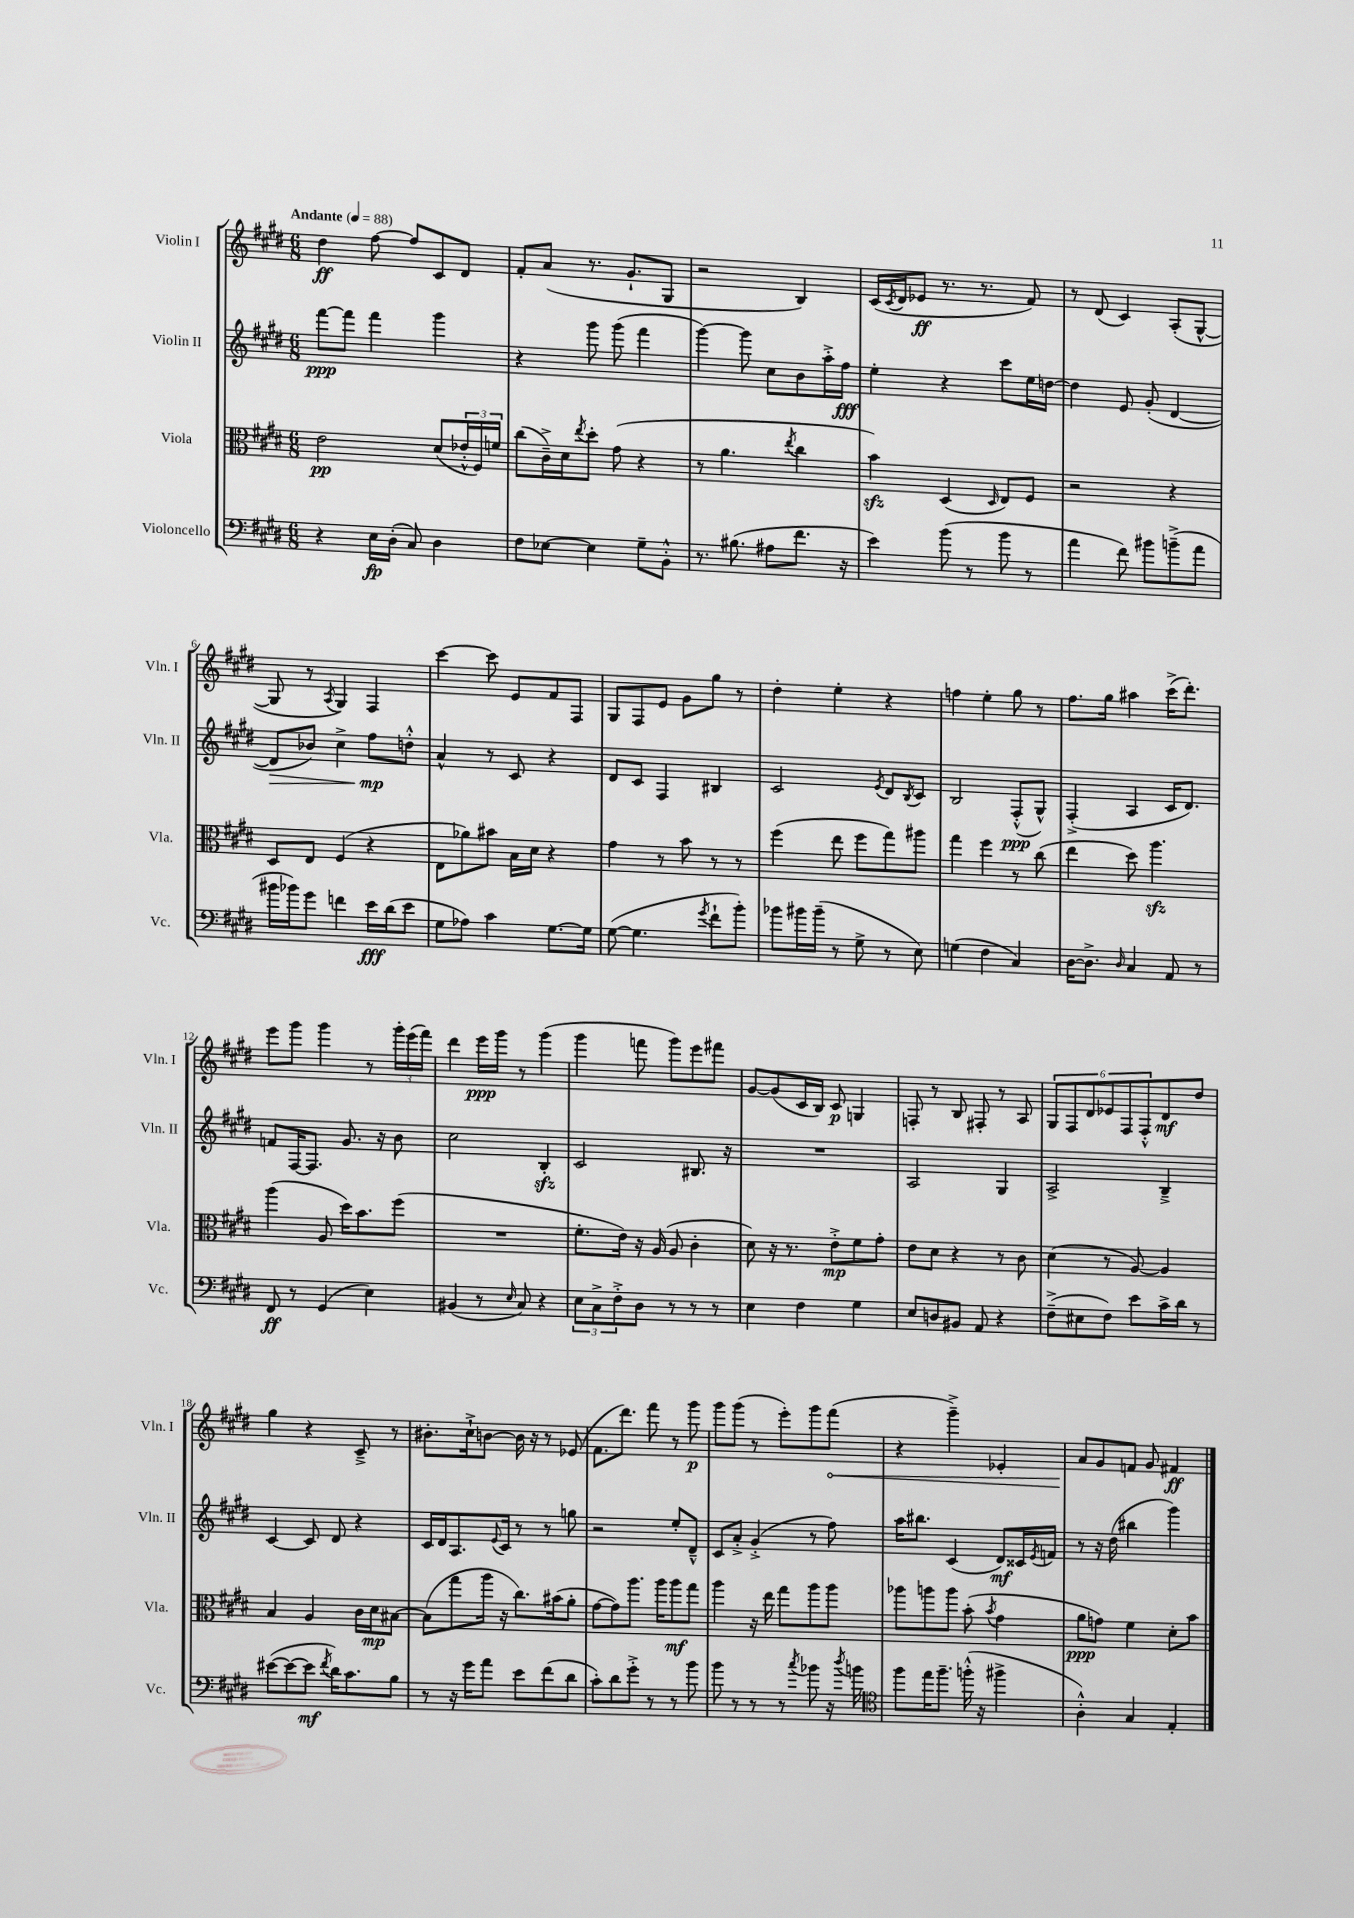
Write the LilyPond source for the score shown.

<<
\new StaffGroup <<
\new Staff = "s0" \with { instrumentName = "Violin I" shortInstrumentName = "Vln. I" } {
    \clef treble \key e \major \numericTimeSignature \time 6/8 \tempo "Andante" 4 = 88
    dis''4\ff fis''8~ fis''8 cis'8 dis'8 |
    fis'8-. a'8( r8. gis'8.-! gis8 |
    r2 b4) |
    cis'16( \acciaccatura { cis'8 } dis'16 ees'8\ff r8. r8. fis'8) |
    r8 dis'8( cis'4) a8-.( gis8~-^ |
    gis8 r8 \acciaccatura { a8 } gis4) fis4 |
    cis'''4~ cis'''8 e'8 fis'8 fis8 |
    gis8 fis8 e'8 gis'8 gis''8 r8 |
    dis''4-. e''4-. r4 |
    f''4 e''4-. gis''8 r8 |
    fis''8. gis''16 ais''4 cis'''16->( dis'''8.-.) |
    e'''8 gis'''8 gis'''4 r8 \tuplet 3/2 { gis'''16-. e'''16( fis'''16) } |
    dis'''4 e'''16\ppp gis'''16 r8 gis'''4( |
    gis'''4 f'''8 gis'''8) e'''8 fis'''8 |
    gis'8~ gis'8( cis'16 b16) cis'8\p g4 |
    f8-. r8 b8 fis8-. r8 a8 |
    \tuplet 6/4 { gis8 fis8 dis'8 ees'8 fis8 fis8-.-^ } dis'8\mf dis''8 |
    gis''4 r4 cis'8---> r8 |
    bis'8.-. cis''16-!-> b'8~ b'16 r16 r8 ees'8( |
    fis'8. dis'''8.) fis'''8 r8 gis'''8\p |
    gis'''8 gis'''8( r8 e'''8-.) gis'''8 \once \override Hairpin.circled-tip = ##t fis'''8\<( |
    r4 gis'''4--->) ees'4-. |
    a'8\! gis'8 f'8 gis'8 fis'4\ff \bar "|." |
}
\new Staff = "s1" \with { instrumentName = "Violin II" shortInstrumentName = "Vln. II" } {
    \clef treble \key e \major \numericTimeSignature \time 6/8
    fis'''8~\ppp fis'''8 fis'''4 gis'''4 |
    r4 gis'''8 gis'''8( fis'''4 |
    gis'''4~) gis'''8 cis''8 b'8 a''16-.-> fis''16\fff |
    e''4-. r4 cis'''8 e''16 d''16~ |
    d''4 e'8 gis'8-.( dis'4~ |
    dis'8\> bes'8) cis''4-> fis''8\mp\! d''8-.-^ |
    a'4-^ r8 cis'8 r4 |
    dis'8 cis'8 fis4 bis4 |
    cis'2 \acciaccatura { e'8 } dis'8 \acciaccatura { b8 } cis'8 |
    b2 fis8-.-^\ppp( gis8-^) |
    fis4-.->( a4 cis'16 dis'8.) |
    f'8 fis16~ fis8. gis'8. r16 b'8 |
    cis''2 b4-.\sfz |
    cis'2 bis8. r16 |
    R2. |
    a2 gis4 |
    a2-> b4---> |
    cis'4~ cis'8 dis'8 r4 |
    cis'16 dis'16 a8. \appoggiatura { e'8 } cis'16 r8 r8 g''8 |
    r2 e''8-. dis'8---^ |
    cis'8 a'8-.-> gis'4-.->( r8 fis''8) |
    a''16 bis''8. cis'4( dis'8\mf) cisis'16 \acciaccatura { e'8 } f'16 |
    r8 r16 dis''16( bis''4 gis'''4) \bar "|." |
}
\new Staff = "s2" \with { instrumentName = "Viola" shortInstrumentName = "Vla." } {
    \clef alto \key e \major \numericTimeSignature \time 6/8
    e'2\pp dis'8( \tuplet 3/2 { ees'16-.-^ fis16) f'16 } |
    cis''8( cis'16--->) dis'16 \acciaccatura { e''8 } dis''8-. gis'8( r4 |
    r8 a'4. \acciaccatura { e''8 } cis''4 |
    b'4\sfz) dis4( \grace { dis16 } e8) fis8 |
    r2 r4 |
    dis8 e8 fis4( r4 |
    e8 aes'8) bis'8 b16 dis'16 r4 |
    gis'4 r8 b'8 r8 r8 |
    fis''4( e''8 fis''8 gis''8) ais''8 |
    gis''4 fis''4 r8 cis''8( |
    e''4 dis''8) a''4.\sfz |
    a''4( a8 dis''16) b'8. fis''8( |
    R2. |
    fis'8.-. e'16) r16 a16( a8 cis'4-. |
    dis'8) r16 r8. e'8-.->\mp fis'8 gis'8-. |
    e'8 dis'8 r4 r8 cis'8 |
    dis'4( r8 a8~) a4 |
    b4 a4 cis'16 dis'16\mp bis8~ |
    bis8( gis''8 a''16 r16 cis''8.) bis'16( a'8-. |
    gis'8~ gis'8) a''8. a''16 a''8\mf gis''8 |
    a''4 r16 e''16 gis''8 a''8 a''8 |
    aes''8 a''8 a''8 b'8-.( \acciaccatura { b'8 } gis'4 |
    a'8\ppp g'8) fis'4 dis'8-. b'8 \bar "|." |
}
\new Staff = "s3" \with { instrumentName = "Violoncello" shortInstrumentName = "Vc." } {
    \clef bass \key e \major \numericTimeSignature \time 6/8
    r4 e16\fp dis16-.( cis8) dis4 |
    fis8 ees8~ ees4 gis8-- b,8-.-^ |
    r8. bis8.( ais8 fis'8. r16 |
    e'4) b'8( r8 b'8 r8 |
    a'4 fis'8) bis'8 b'8--->( a'8 |
    bis'16 bes'16) gis'8 f'4 e'16\fff dis'16( e'8 |
    gis8 aes8) cis'4 gis8.~ gis16 |
    gis8~( gis4. \acciaccatura { gis'8 } fis'8-! b'8-.) |
    bes'8 bis'16 bis'16--( r8 gis8-> r8 e8) |
    g4( fis4 cis4) |
    dis16~ dis8.-> \grace { dis16 } cis4 a,8 r8 |
    fis,8\ff r8 gis,4( e4) |
    bis,4( r8 \grace { e16 } cis8) r4 |
    \tuplet 3/2 { e8 cis8-> fis8-.-> } dis8 r8 r8 r8 |
    e4 fis4 gis4 |
    e8 d8 bis,8 a,8 r4 |
    fis8--->( eis8 fis8) e'8 cis'16-> dis'16 r8 |
    eis'8~( eis'8~ eis'8\mf \acciaccatura { fis'8 } dis'16) cis'8. b8 |
    r8 r16 gis'16 a'8 e'8 fis'8( dis'8 |
    cis'8-.) dis'8 gis'8-.-> r8 r8 b'8 |
    b'8 r8 r8 r8 \acciaccatura { cis''8 } bes'8 r16 \acciaccatura { dis''8 } b'16 |
    \clef tenor fis''8 e''16 fis''8.-- f''16-.-^( r16 fis''4-> |
    a4-.-^) gis4 e4-. \bar "|." |
}
>>
>>
